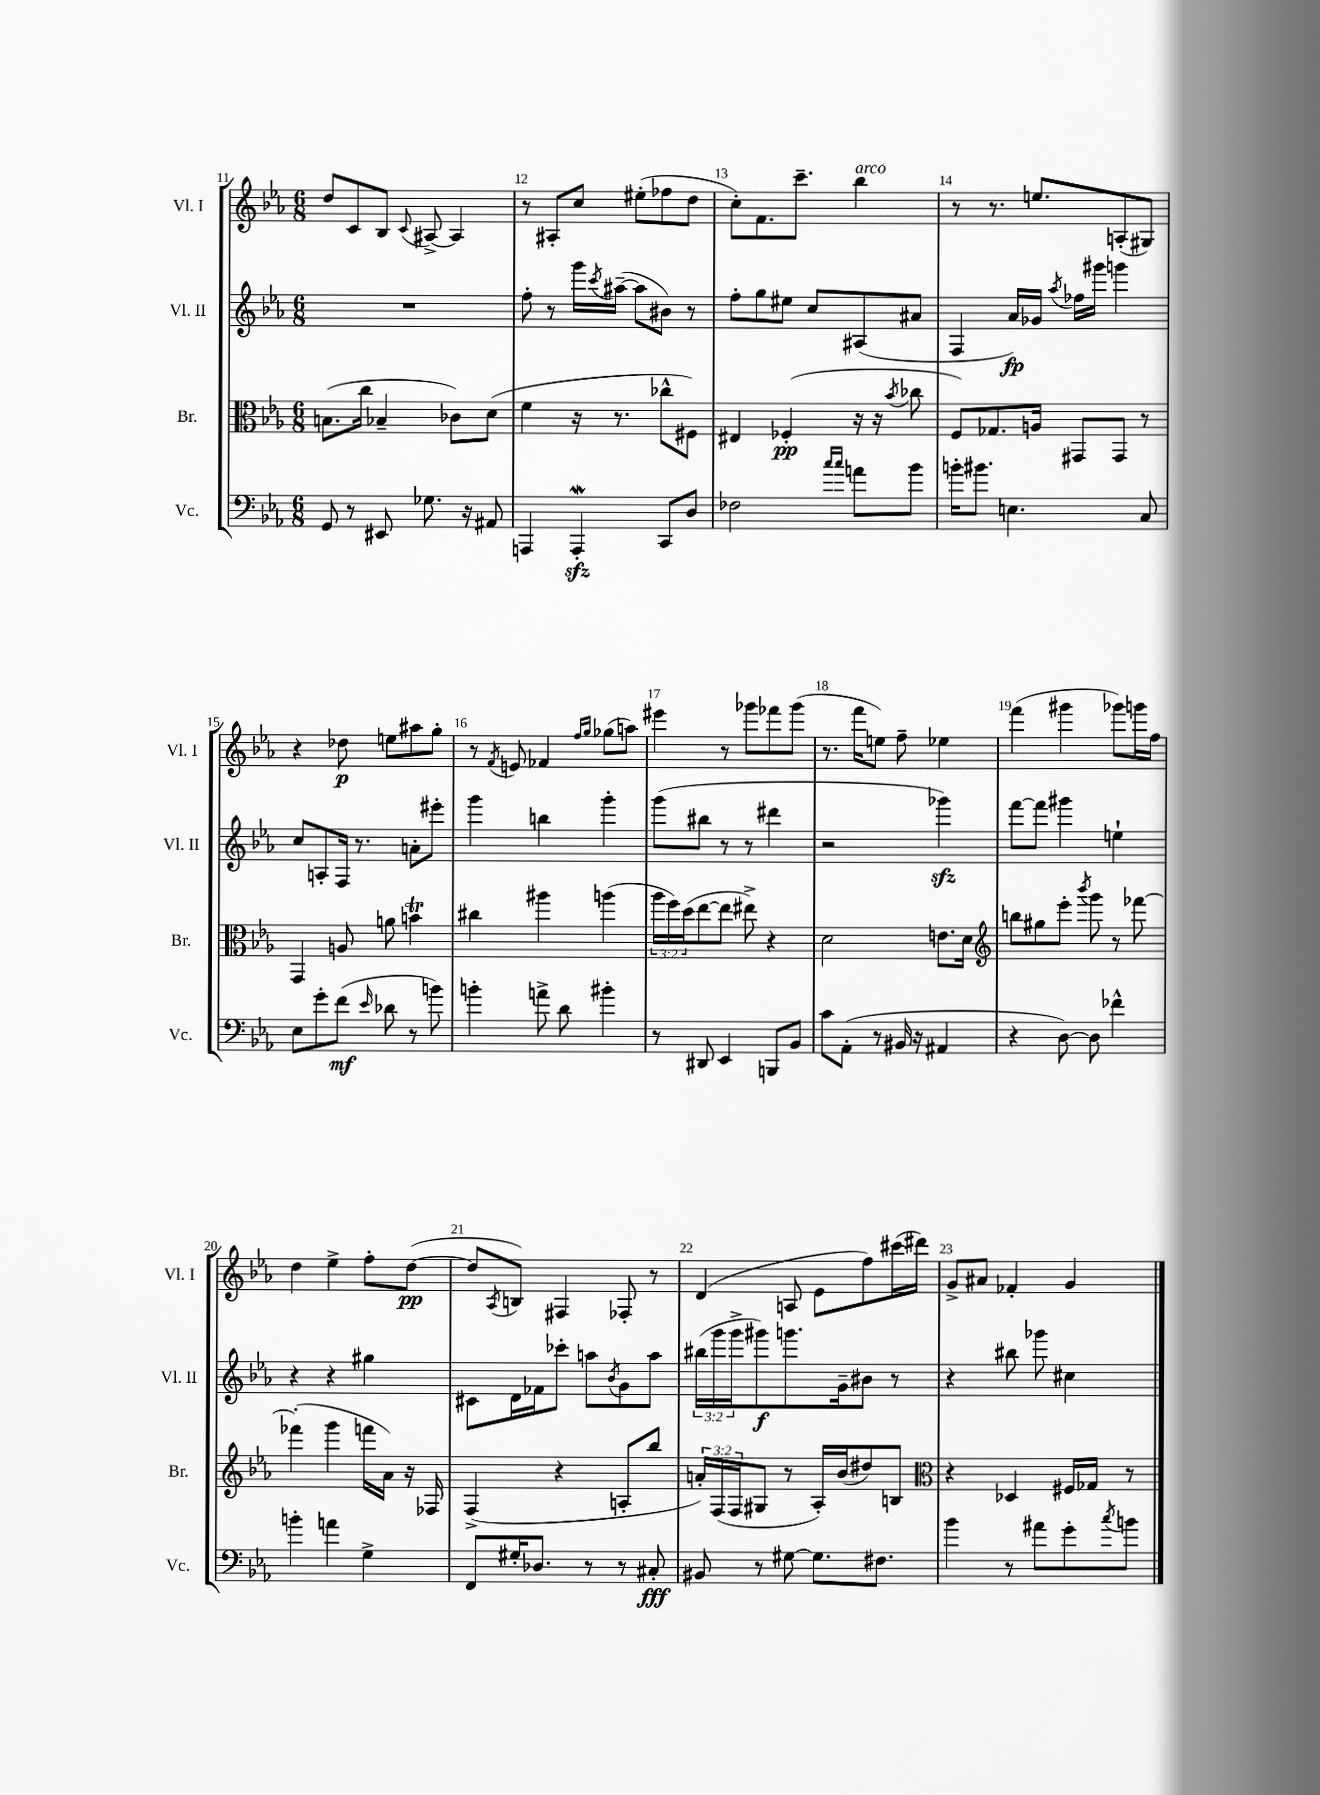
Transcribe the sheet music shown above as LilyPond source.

<<
\new StaffGroup <<
\new Staff = "s0" \with { instrumentName = "Vl. I" shortInstrumentName = "Vl. I" } {
    \clef treble \key ees \major \numericTimeSignature \time 6/8
    d''8 c'8 bes8 \appoggiatura { c'8 } ais8~-> ais4 |
    r8 ais8-. c''8 eis''8-.( fes''8 d''8 |
    c''8-.) f'8. c'''8.-- bes''4^\markup { \italic "arco" } |
    r8 r8. e''8. a8-.( gis8) |
    r4 des''8\p e''8 ais''8 g''8-. |
    r8 \acciaccatura { f'8 } e'8 fes'4 \grace { f''16 g''16 } ges''8( a''8) |
    eis'''4 r8 ges'''8 fes'''8 ges'''8( |
    r8. f'''16 e''8) f''8-- ees''4 |
    f'''4( gis'''4 ges'''8) g'''16 f''16 |
    d''4 ees''4-> f''8-. d''8~\pp( |
    d''8 \acciaccatura { aes8 } b8) fis4 fes8-. r8 |
    d'4( a8 ees'8 f''8) cis'''16( dis'''16) |
    g'8-> ais'8 fes'4-. g'4 \bar "|." |
}
\new Staff = "s1" \with { instrumentName = "Vl. II" shortInstrumentName = "Vl. II" } {
    \clef treble \key ees \major \numericTimeSignature \time 6/8 \override Staff.TupletNumber.text = #tuplet-number::calc-fraction-text
    R2. |
    f''8-. r8 g'''16 \acciaccatura { c'''8 } ais''16~--( ais''8 bis'8) r8 |
    f''8-. g''8 eis''8 c''8 ais8( ais'8 |
    f4 aes'16\fp) ges'16 \acciaccatura { aes''8 } fes''16 gis'''16 g'''4 |
    c''8 a8-. f16 r8. a'8-. eis'''8-. |
    g'''4 b''4 g'''4-. |
    g'''8( bis''8 r8 r8 dis'''4 |
    r2 ges'''4\sfz) |
    f'''8~ f'''8 gis'''4 e''4-! |
    r4 r4 gis''4 |
    cis'8 d'16 fes'16 ces'''8-. a''8 \acciaccatura { bes'8 } g'8 a''8 |
    \tuplet 3/2 { bis''16( g'''16 g'''16-> } gis'''8\f) g'''8. g'16-- bis'8 r8 |
    r4 bis''8 ges'''8 cis''4 \bar "|." |
}
\new Staff = "s2" \with { instrumentName = "Br." shortInstrumentName = "Br." } {
    \clef alto \key ees \major \numericTimeSignature \time 6/8 \override Staff.TupletNumber.text = #tuplet-number::calc-fraction-text
    b8.( c''16 bes4-- ces'8) d'8( |
    f'4 r16 r8. ces''8-^ fis8) |
    eis4 fes4-.\pp( r16 r16 \acciaccatura { bes'8 } ces''8 |
    f8) ges8. a16 gis,8 gis,8 r8 |
    g,4 a8 a'8 b'4\trill |
    cis''4 ais''4 a''4( |
    \tuplet 3/2 { aes''16 f''16) d''16( } ees''8~ ees''8 eis''8->) r4 |
    d'2 e'8. d'16 |
    \clef treble b''8 gis''8 ees'''8-. \acciaccatura { bes'''8 } g'''8 r8 fes'''8~ |
    fes'''4-.( g'''4 f'''16 aes'16) r16 fes16 |
    f4->( r4 a8-. bes''8 |
    \tuplet 3/2 { a'16-.) f16( f16 } gis8 r8 aes16-.) bes'16( dis''8) b8 |
    \clef alto r4 des4 fis16 ges16 r8 \bar "|." |
}
\new Staff = "s3" \with { instrumentName = "Vc." shortInstrumentName = "Vc." } {
    \clef bass \key ees \major \numericTimeSignature \time 6/8
    g,8 r8 eis,8 ges8. r16 ais,8 |
    a,,4 a,,4-.\mordent\sfz c,8 d8 |
    fes2 \grace { c''16 c''16 } a'8 bes'8 |
    b'16-. bis'8. e4. c8 |
    ees8 g'8-. f'8\mf( \grace { ees'16 } des'8 r8 b'8) |
    b'4-. a'8-> d'8 bis'4-. |
    r8 dis,8 ees,4 b,,8 bes,8 |
    c'8 aes,8-.( r8 bis,16 r16 ais,4 |
    r4 d8~) d8 fes'4-^ |
    b'4-. a'4 g4-> |
    f,8 gis16-. des8. r8 r8 cis8-.\fff |
    bis,8 r8 gis8~ gis8. fis8. |
    bes'4 r8 ais'8 g'8-. \acciaccatura { c''8 } b'8 \bar "|." |
}
>>
>>
\layout { \context { \Score currentBarNumber = #11 \override BarNumber.break-visibility = ##(#f #t #t) barNumberVisibility = #all-bar-numbers-visible } }
